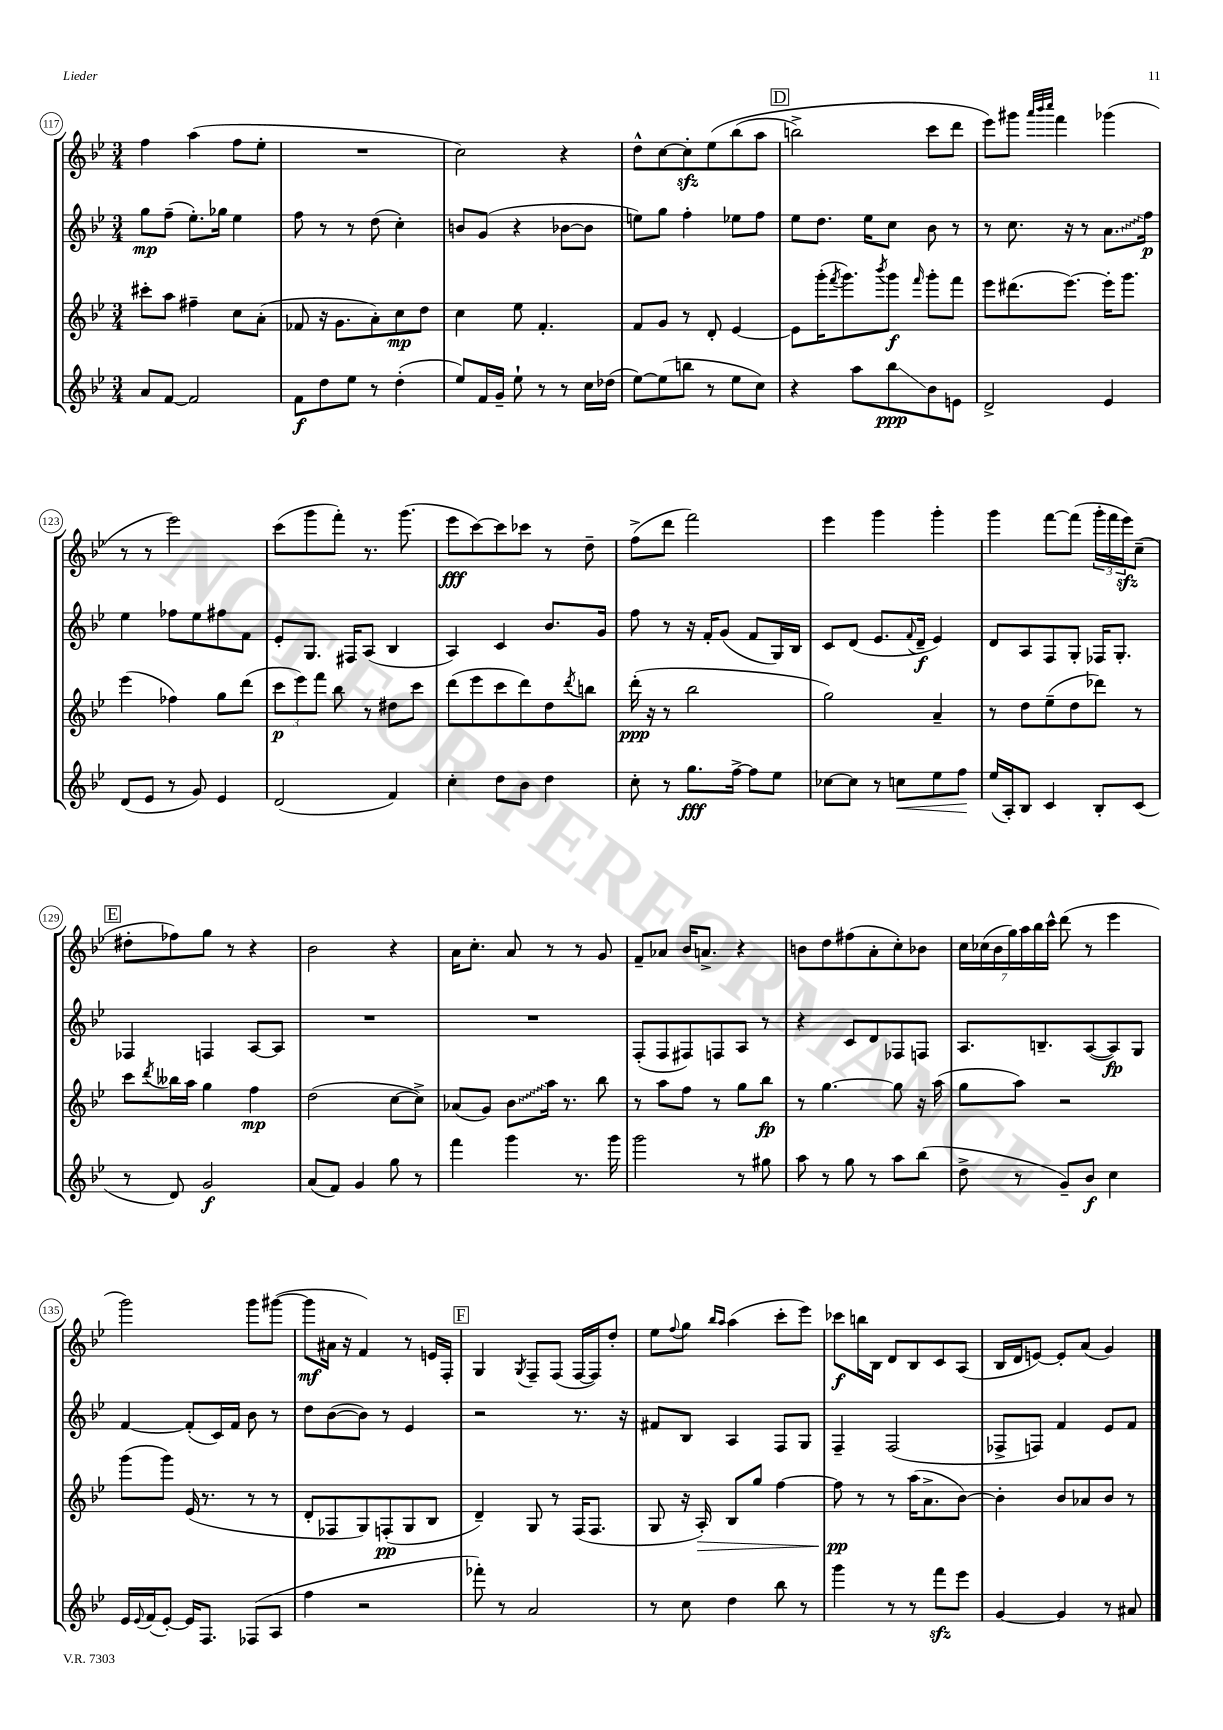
<<
\new StaffGroup <<
\new Staff = "s0" {
    \clef treble \key bes \major \numericTimeSignature \time 3/4
    f''4 a''4( f''8 ees''8-. |
    R2. |
    c''2) r4 |
    d''8-^ c''8~ c''8-.\sfz ees''8\( bes''8( a''8 |
    \mark \markup { \box "D" } b''2->) c'''8 d'''8 |
    ees'''8\) gis'''8 \grace { a'''32 bes'''32 c''''32 } f'''4 ges'''4( |
    r8 r8 ees'''2) |
    c'''8( g'''8 f'''8-.) r8. g'''8.( |
    ees'''8\fff c'''8~) c'''8 ces'''8 r8 d''8-- |
    f''8->( d'''8 f'''2) |
    ees'''4 g'''4 g'''4-. |
    g'''4 f'''8~ f'''8( \tuplet 3/2 { g'''16-. f'''16 ees'''16\sfz) } c''8--( |
    \mark \markup { \box "E" } dis''8-. fes''8) g''8 r8 r4 |
    bes'2 r4 |
    a'16 c''8.-. a'8 r8 r8 g'8 |
    f'8-- aes'8 bes'16 a'8.-> r4 |
    b'8 d''8 fis''8( a'8-. c''8-.) bes'8 |
    \tuplet 7/4 { c''16 ces''16( bes'16 g''16) a''16 bes''16 c'''16-^ } d'''8( r8 ees'''4 |
    g'''2) g'''8 gis'''8~( |
    gis'''8\mf ais'16 r16 f'4) r8 e'16 f16-. |
    \mark \markup { \box "F" } g4 \acciaccatura { g8 } f8-- f8( f16~ f16) d''8-. |
    ees''8 \appoggiatura { f''8 } g''8 \grace { bes''16 a''16 } a''4( c'''8-. ees'''8) |
    ces'''8\f b''16 bes16 d'8 bes8 c'8 a8( |
    bes16 d'16 e'8~) e'8-. a'8( g'4) \bar "|." |
}
\new Staff = "s1" {
    \clef treble \key bes \major \numericTimeSignature \time 3/4
    g''8\mp f''8--( ees''8.-.) ges''16 ees''4 |
    f''8 r8 r8 d''8( c''4-.) |
    b'8 g'8( r4 bes'8~ bes'8 |
    e''8) g''8 f''4-. ees''8 f''8 |
    \mark \markup { \box "D" } ees''8 d''8. ees''16 c''8 bes'8 r8 |
    r8 c''8. r16 r8 \once \override Glissando.style = #'zigzag a'8.\glissando f''16\p |
    ees''4 fes''8 ees''8 fis''8 f'8 |
    ees'8-. g8. fis16 a8( bes4 |
    a4) c'4 bes'8. g'16 |
    f''8 r8 r16 f'16-. g'8( f'8 g16) bes16 |
    c'8 d'8( ees'8. \appoggiatura { f'8 } d'16--\f ees'4) |
    d'8 a8 f8 g8-. fes16 g8.-. |
    \mark \markup { \box "E" } fes4 f4 a8~ a8 |
    R2. |
    R2. |
    f8-.( f8 fis8) f8 a8 r8 |
    r4 c'8 d'8 fes8 f8 |
    a8. b8.-- a8~( a8\fp) g8 |
    f'4~ f'8-.( c'16) f'16 bes'8 r8 |
    d''8 bes'8~( bes'8) r8 ees'4 |
    \mark \markup { \box "F" } r2 r8. r16 |
    fis'8 bes8 a4 f8 g8 |
    f4-- f2( |
    fes8-> f8) f'4 ees'8 f'8 \bar "|." |
}
\new Staff = "s2" {
    \clef treble \key bes \major \numericTimeSignature \time 3/4
    cis'''8-. a''8 fis''4-- c''8 a'8-.( |
    fes'8 r16 g'8. a'8-.) c''8\mp d''8 |
    c''4 ees''8 f'4.-. |
    f'8 g'8 r8 d'8-. ees'4~ |
    \mark \markup { \box "D" } ees'8 g'''16-.( \acciaccatura { f'''8 } g'''8.) \acciaccatura { bes'''8 } g'''8\f \grace { f'''16 } g'''8-. f'''8 |
    ees'''8 dis'''8.( ees'''8.~) ees'''16-. g'''8. |
    ees'''4( fes''4) g''8 d'''8( |
    \tuplet 3/2 { c'''8\p ees'''8) f'''8 } bes''8 r8 dis''8 c'''8 |
    d'''8( ees'''8 c'''8 d'''8) d''8 \acciaccatura { d'''8 } b''8 |
    d'''16-.\ppp( r16 r8 bes''2 |
    g''2) a'4-- |
    r8 d''8 ees''8--( d''8 des'''8) r8 |
    \mark \markup { \box "E" } c'''8 \acciaccatura { d'''8 } beses''16 a''16 g''4 f''4\mp |
    d''2( c''8~ c''8->) |
    aes'8( g'8) \once \override Glissando.style = #'zigzag bes'8\glissando a''16 r8. bes''8 |
    r8 a''8 f''8 r8 g''8 bes''8\fp |
    r8 g''4.~ g''8 r16 a''16( |
    g''8 a''8) r2 |
    g'''8( g'''8) ees'16( r8. r8 r8 |
    d'8-. fes8 g8) f8-.\pp( g8 bes8 |
    \mark \markup { \box "F" } d'4--) g8 r8 f16( f8. |
    g8 r16 a16-.\>) bes8 g''8 f''4~ |
    f''8\pp\! r8 r8 a''16( a'8.-> bes'8~) |
    bes'4-. bes'8 aes'8 bes'8 r8 \bar "|." |
}
\new Staff = "s3" {
    \clef treble \key bes \major \numericTimeSignature \time 3/4
    a'8 f'8~ f'2 |
    f'8\f d''8 ees''8 r8 d''4-.( |
    ees''8) f'16 g'16-- ees''8-! r8 r8 c''16 des''16( |
    ees''8~) ees''8( b''8 r8 ees''8 c''8) |
    \mark \markup { \box "D" } r4 a''8 bes''8\glissando\ppp bes'8 e'8 |
    d'2-> ees'4 |
    d'8( ees'8 r8 g'8) ees'4 |
    d'2( f'4) |
    c''4-. d''8 bes'8 d''4 |
    c''8-. r8 g''8.\fff f''16~-> f''8 ees''8 |
    ces''8~ ces''8 r8 c''8\< ees''8 f''8\! |
    ees''16( a16-.) bes8 c'4 bes8-. c'8( |
    \mark \markup { \box "E" } r8 d'8) g'2\f |
    a'8( f'8) g'4 g''8 r8 |
    f'''4 g'''4 r8. g'''16 |
    g'''2 r8 gis''8 |
    a''8 r8 g''8 r8 a''8 bes''8( |
    d''8-> r8 g'8--) bes'8\f c''4 |
    ees'16 \appoggiatura { ees'8 } f'16( ees'8~-.) ees'16 f8. fes8( a8 |
    f''4 r2 |
    \mark \markup { \box "F" } fes'''8-.) r8 a'2 |
    r8 c''8 d''4 bes''8 r8 |
    g'''4 r8 r8 f'''8\sfz ees'''8 |
    g'4~ g'4 r8 ais'8 \bar "|." |
}
>>
>>
\layout { \context { \Score currentBarNumber = #117 \override BarNumber.stencil = #(make-stencil-circler 0.1 0.3 ly:text-interface::print) } }
